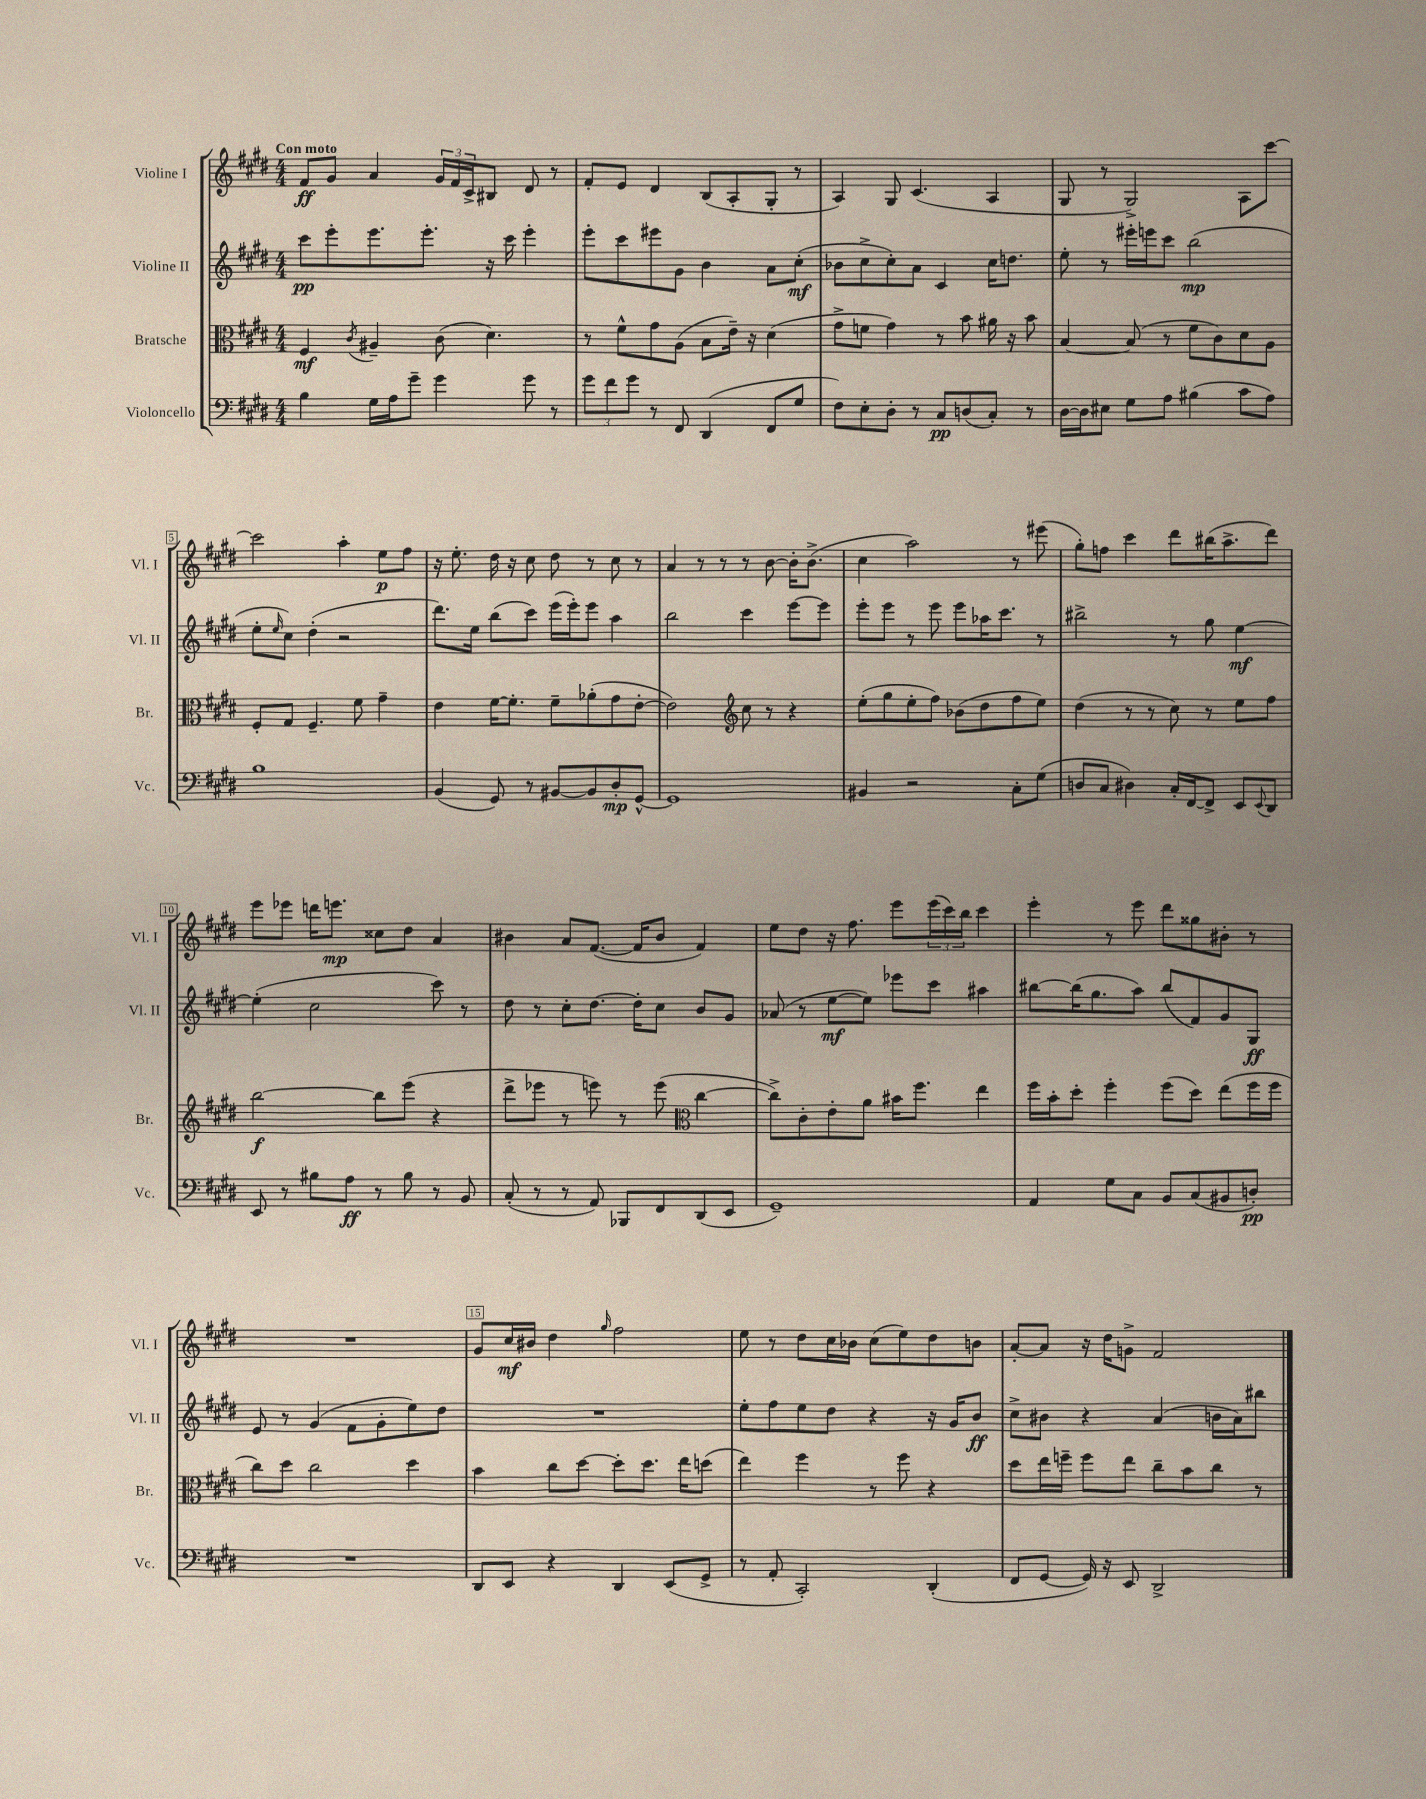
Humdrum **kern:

**kern	**kern	**kern	**kern
*staff4	*staff3	*staff2	*staff1
*clefF4	*clefC3	*clefG2	*clefG2
*k[f#c#g#d#]	*k[f#c#g#d#]	*k[f#c#g#d#]	*k[f#c#g#d#]
*M4/4	*M4/4	*M4/4	*M4/4
4B	4F#	8ccc#	8f#
.	.	8eee'	8g#
.	8qc#	.	.
16G#	4A#~	8.eee	4a
16A	.	.	.
8g#~	.	.	.
.	.	8.eee'	.
4g#	(8c#	.	24g#
.	.	.	24f#
.	.	.	24c#^
.	4.d#)	16r	8B#
.	.	16ccc#	.
8g#	.	4eee'	8d#
8r	.	.	8r
=	=	=	=
12g#	8r	8eee'	8f#'
12f#	.	.	.
.	8f#^^	8ccc#	8e
12g#	.	.	.
8r	8g#	8eee#	4d#
8FF#	(8A	8g#	.
(4DD#	8B	4b	(8B
.	16e~)	.	8A'
.	16r	.	.
8FF#	(4d#	8a	8G#'
8G#	.	(8cc#'	8r
=	=	=	=
8F#)	8g#^	8b-	4A)
8E'	8f	8cc#^	.
8D#'	4g#)	8cc#')	8G#
8r	.	8a	(4.c#
8C#	8r	4c#	.
(8D	8b	.	.
8C#')	16a#	16cc#	4A
.	16r	8.dd	.
8r	8b	.	.
=	=	=	=
[16D#	[4B	8ee'	8G#
16D#]	.	.	.
8E#	.	8r	8r
8G#	(8B]	16eee#'	2G#^)
.	.	16eee	.
8A	8r	8ccc#	.
(4B#	8f#	(2bb	.
.	8c#)	.	.
8c#	8d#	.	8A
8A)	8A	.	[8ccc#
=	=	=	=
1B	8F#'	8ee'	2ccc#]
.	.	16qqee	.
.	8G#	8cc#)	.
.	4.F#~	(4dd#'	.
.	.	2r	4aa'
.	8f#	.	.
.	4g#~	.	8ee
.	.	.	8ff#
=	=	=	=
(4BB	4e	8.ddd#)	16r
.	.	.	8.ee'
.	.	16ee	.
8GG#)	[16f#	(8bb	16dd#
.	8.f#']	.	16r
8r	.	8ccc#)	8cc#
[8BB#	8f#~	(16eee	8dd#
.	.	16eee')	.
8BB#]	(8a-'	8eee	8r
8D#'	8g#	4aa	8cc#
[8GG#^^	[8e'	.	8r
=	=	=	=
1GG#]	2e])	2bb	4a
.	.	.	8r
.	.	.	8r
*	*clefG2	*	*
.	8cc#	4ccc#	8r
.	8r	.	[8b
.	4r	[8eee	16b']
.	.	.	(8.b^
.	.	8eee]	.
=	=	=	=
4BB#	(8ee'	8eee'	4cc#
.	8gg#	8eee	.
2r	8ee'	8r	2aa)
.	8ff#)	8eee	.
.	(8b-	8eee	.
.	8dd#	16aa-	.
.	.	8.ccc#	.
8C#'	8ff#	.	8r
(8G#	8ee)	8r	(8eee#
=	=	=	=
8D	(4dd#	2bb#^	8gg#')
8C#	.	.	8ff
4D#)	8r	.	4ccc#
.	8r	.	.
16C#'	8cc#)	8r	8ddd#
[16FF#	.	.	.
8FF#^]	8r	8gg#	(16bb#
.	.	.	8.aa^
8EE	8ee	[4ee	.
8qqEE	.	.	.
8DD#	8ff#	.	8ddd#)
=	=	=	=
8EE	[2bb	(4ee']	8eee
8r	.	.	8eee-
8B#	.	2cc#	16ddd
.	.	.	8.eee
8A	.	.	.
8r	8bb]	.	8cc##
8B#	(8eee	.	8dd#
8r	4r	8ccc#)	4a
8BB	.	8r	.
=	=	=	=
(8C#'	8ddd#^	8dd#	4b#
8r	8eee-	8r	.
8r	8r	8cc#'	8a
8AA)	8eee)	[8.dd#	([8.f#
8BBB-	8r	.	.
.	.	16dd#']	16f#]
8FF#	(8eee	8cc#	8b#
*	*clefC3	*	*
(8DD#	[4cc#	8b	4f#)
8EE	.	8g#	.
=	=	=	=
1GG#~)	8cc#^])	(8a-	8ee
.	8c#'	8r	8dd#
.	8e'	[8ee	16r
.	.	.	8.ff#
.	8a	8ee])	.
.	16b#	8eee-	8eee
.	8.ff#	.	.
.	.	8ccc#	(24eee
.	.	.	24ccc#)
.	.	.	24bb
.	4ee	4aa#	4ccc#
=	=	=	=
4AA	16ff#	[8bb#	4eee'
.	16b'	.	.
.	8dd#'	(16bb#]	.
.	.	8.gg#	.
8G#	4ff#'	.	8r
8C#	.	8aa)	8eee
8BB	(8ff#	(8bb#	8ddd#
(8C#	8dd#)	8f#)	8gg##
8BB#	(8ee	8g#	8b#'
8D')	16ff#	8G#	8r
.	16ff#	.	.
=	=	=	=
1r	8cc#)	8e	1r
.	8dd#	8r	.
.	2cc#	(4g#	.
.	.	8f#	.
.	.	8g#'	.
.	4dd#	8ee)	.
.	.	8dd#	.
=	=	=	=
8DD#	4b	1r	8g#
8EE	.	.	16cc#
.	.	.	16b#
4r	8cc#	.	4dd#
.	[8dd#	.	.
.	.	.	16qqgg#
4DD#	8dd#']	.	2ff#
.	8.dd#	.	.
(8EE	.	.	.
.	16ee	.	.
8GG#^	(8dd	.	.
=	=	=	=
8r	4ee)	8ee'	8ee
8AA'	.	8ff#	8r
2CC#')	4ff#	8ee	8dd#
.	.	8dd#	16cc#
.	.	.	16b-
.	8r	4r	(8cc#
.	8ff#	.	8ee)
(4DD#'	4r	16r	8dd#
.	.	16g#	.
.	.	8b	8b
=	=	=	=
8FF#	8dd#	8cc#^	[8a'
[8GG#	16ee	8b#	8a]
.	16ff~	.	.
16GG#])	8ff	4r	16r
16r	.	.	16dd#
8EE	8ee	.	8g^
2DD#^	8cc#~	(4a	2f#
.	8b	.	.
.	8cc#	16b	.
.	.	16a)	.
.	8r	8bb#	.
==	==	==	==
*-	*-	*-	*-
